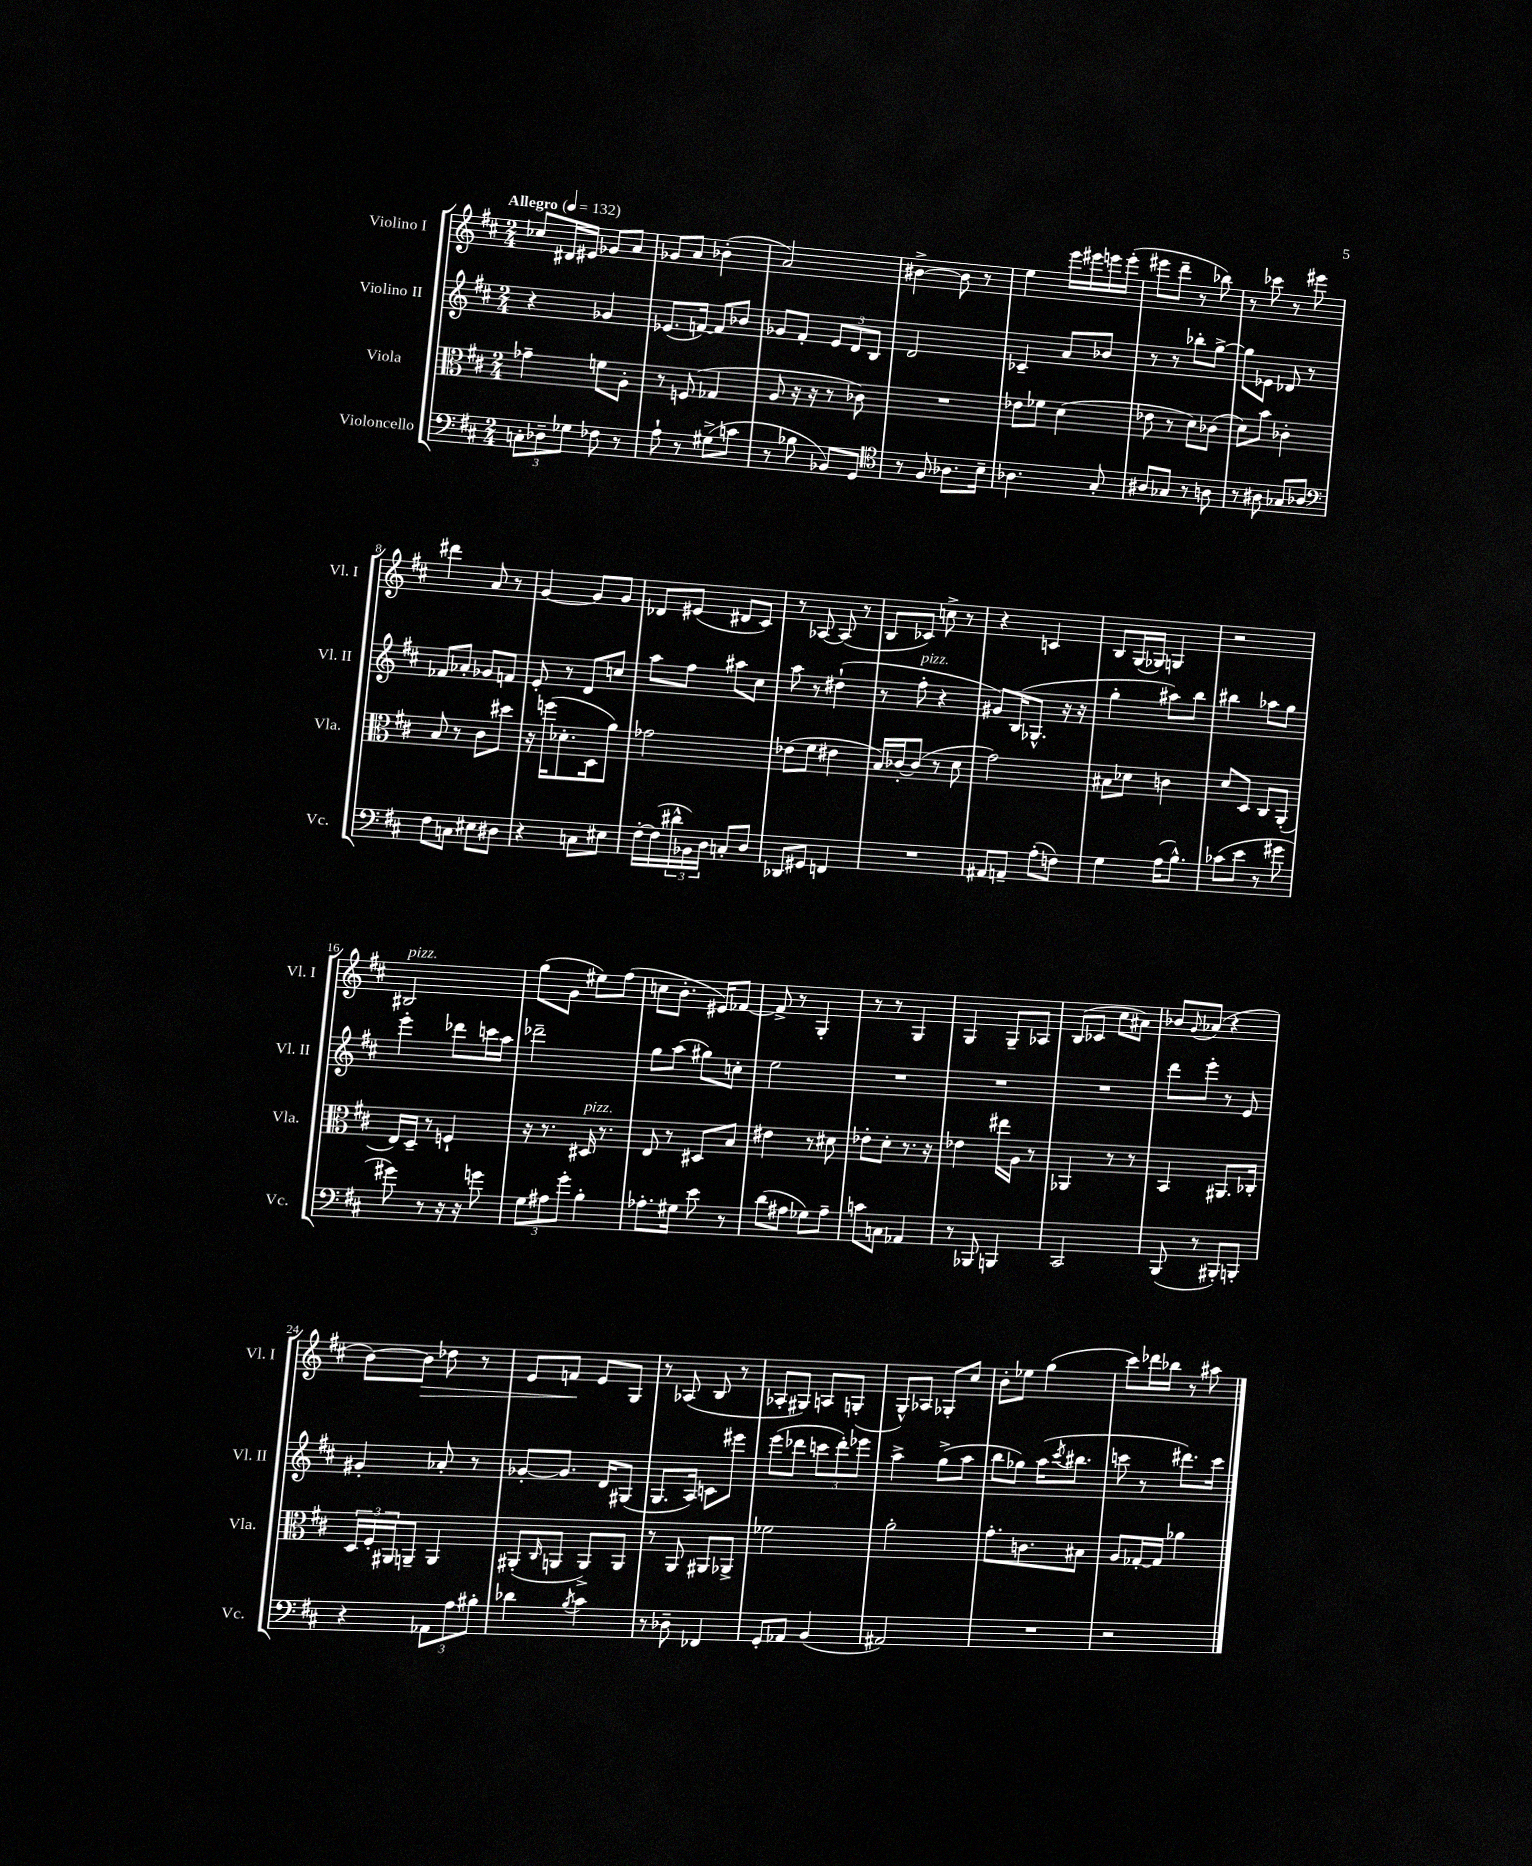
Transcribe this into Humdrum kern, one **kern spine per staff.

**kern	**kern	**kern	**kern
*staff4	*staff3	*staff2	*staff1
*clefF4	*clefC3	*clefG2	*clefG2
*k[f#c#]	*k[f#c#]	*k[f#c#]	*k[f#c#]
*M2/4	*M2/4	*M2/4	*M2/4
*MM132	*MM132	*MM132	*MM132
12C'\L	4g-~\	4r	8cc-/L
12D-~\	.	.	.
.	.	.	16d#/L
12G-\J	.	.	.
.	.	.	16e#/JJ
8F-\	8f\L	4g-/	8g-/L
8r	8A'\J	.	8a/J
=	=	=	=
8A`\	8r	(8.e-/L	8g-/L
8r	(8F/	.	8a/J
.	.	[16f/Jk)	.
(8G#^\L	4G-/	8f/]L	(4b-'\
8c\J	.	8b-/J	.
=	=	=	=
8r	8A/	8g-/L	2a/)
8B-\	16r	8f#'/J	.
.	16r	.	.
8BB-/L)	8r	12e/L	.
.	.	12d/	.
8GG/J	8c-\)	.	.
.	.	12B/J	.
=	=	=	=
*clefC4	*	*	*
8r	2r	2d/	[4b#^\
8F#/	.	.	.
8.A-\L	.	.	8b#\]
.	.	.	8r
16B~\Jk	.	.	.
=	=	=	=
4.A-\	8e-\L	4c-~/	4ee\
.	8f-\J	.	.
.	(4d\	8a/L	16eee\LL
.	.	.	16eee#\
8G'/	.	8b-/J	16eee\
.	.	.	(16eee'\JJ
=	=	=	=
8A#/L	8e-\	8r	8eee#\L
8G-/J	8r	8r	8ddd~\J
8r	8d\L)	8bb-'\L	8r
8A\	(8c-\J	[8gg^\J	8bb-\)
=	=	=	=
8r	8d\L)	8gg\]L	8r
8A#\	8b\J	8e-\J	8ccc-\
8G-/L	4c-'\	8d-/	8r
8A-/J	.	8r	8eee#\
=	=	=	=
*clefF4	*	*	*
8F#\L	8B/	8f-/L	4ddd#\
8C\J	8r	8a-'/J	.
8E#\L	8c#\L	8g-/L	8a/
8D#\J	8dd#\J	8f/J	8r
=	=	=	=
4r	16r	8e'/	[4g/
.	(16ff\LK	.	.
.	8.d-'\	8r	.
8C\L	.	8d/L	8g/]L
.	16D\k	.	.
8E#\J	8a\J)	8cc/J	8g/J
=	=	=	=
[16F#'\LL	2g-\	8aa\L	8d-/L
(16F#\]	.	.	.
24d#^^\	.	8ff#\J	(8e#/J
24BB-\)	.	.	.
24D\JJ	.	.	.
8C'/L	.	8aa#\L	8d#/L
8D/J	.	8cc#\J	8c#/J)
=	=	=	=
8DD-/L	(8e-\L	8aa\	8r
8GG#/J	8f#\J	8r	[8A-/
4FF/	4e#\	(4dd#`\	(8A-/]
.	.	.	8r
=	=	=	=
2r	16B/LL)	8r	8B/L
.	[16c-'/J	.	.
.	(8c-/]J	8ff#'\	8c-/J)
.	8r	4r	8cc^\
.	8d\	.	8r
=	=	=	=
8AA#/L	2g\)	8g#/L)	4r
8AA~/J	.	(16B/K	.
.	.	8.G-^^/J	.
(8A'\L	.	.	4c/
8F\J)	.	16r	.
.	.	16r	.
=	=	=	=
4G\	8B#\L	4gg'\	8B/L
.	8d-\J	.	(16G/L
.	.	.	16G-/JJ)
(16A\LK	4c\	8aa#\L)	4G/
8.B^^\J)	.	.	.
.	.	8bb\J	.
=	=	=	=
(8c-\L	8d/L	4bb#\	2r
8e\J	8D/J	.	.
8r	8C#/L	8aa-\L	.
8g#\	(8AA'/J	8gg\J	.
=	=	=	=
8g#\)	16E/LL)	4eee'\	2B#/
.	16D~/JJ	.	.
8r	8r	.	.
16r	4F`/	8ddd-\L	.
16r	.	.	.
8g\	.	16ccc\L	.
.	.	16aa\JJ	.
=	=	=	=
12G\L	16r	2ddd-~\	(8gg\L
.	8.r	.	.
12A#\	.	.	.
.	.	.	8g\J
12g'\J	.	.	.
4B'\	16D#/	.	8ee#\L)
.	8.r	.	.
.	.	.	(8ff#\J
=	=	=	=
8.A-'\L	8E/	8gg\L	8cc\L
.	8r	(8aa\J	8.b'\J
16G#\Jk	.	.	.
8e\	8D#/L	8gg#\L)	.
.	.	.	16e#/LK)
8r	8B/J	8cc'\J	[8f-/J
=	=	=	=
(8d\L	4e#\	2ee\	8f-^/]
8A#\J	.	.	8r
8G-\L)	8r	.	4G'/
8A#~\J	8d#\	.	.
=	=	=	=
8c\L	8e-'\L	2r	8r
8C\J	8d'\J	.	8r
4AA-/	8.r	.	4G/
.	16r	.	.
=	=	=	=
8r	4e-\	2r	4G/
8BBB-/	.	.	.
4BBB/	16ee#\LL	.	8G~/L
.	16A\JJ	.	.
.	8r	.	8A-/J
=	=	=	=
2CC#/	4AA-/	2r	(8B/L
.	.	.	8c-/J
.	8r	.	8cc#\L
.	8r	.	8a#\J)
=	=	=	=
(8BBB/	4BB/	8ddd\L	8b-/L
.	.	.	8qqg/
8r	.	8eee'\J	(8a-/J
8BBB#'/L)	8.AA#/L	8r	4r
8BBB'/J	.	8e/	.
.	16C-'/Jk	.	.
=	=	=	=
4r	24D/LL	4g#'/	[8b\L)
.	24F#'/	.	.
.	24AA#/J	.	.
.	8AA~/J	.	8b\]J
12AA-\L	4AA/	8a-'/	8dd-\
12A\	.	.	.
.	.	8r	8r
12B#'\J	.	.	.
=	=	=	=
4d-\	(8AA#'/L	[8g-'/L	8e/L
.	16qqC#/	.	.
.	8AA/J	8.g-/]J	8f/J
8qB/	.	.	.
4c#\	8AA^/L)	.	8e/L
.	.	16d/LK	.
.	8AA/J	(8G#/J	8G/J
=	=	=	=
8r	8r	8.G/L	8r
8D-~\	8AA/	.	(8A-/
.	.	16A/Jk)	.
4FF-/	8AA#/L	8c\L	8B/
.	8AA-^/J	8eee#\J	8r
=	=	=	=
8GG'/L	2f-\	(8eee\L	8A-'/L
8AA-/J	.	8ddd-\J	8G#/J)
(4BB/	.	12ccc\L	8A/L
.	.	12ddd-'\)	.
.	.	.	(8G'/J
.	.	12eee-\J	.
=	=	=	=
2AA#/)	2a'\	4aa^\	8G^^/L)
.	.	.	8A-/J
.	.	(8gg^\L	8G-'/L
.	.	8aa\J	8cc#/J
=	=	=	=
2r	8.g'\L	8bb\L	8b'\L
.	.	8gg-\J)	8ee-\J
.	8.c\	.	.
.	.	(16aa\LK	(4gg\
.	.	8qccc#/	.
.	.	8.bb#\J	.
.	8B#\J	.	.
=	=	=	=
2r	8A/L	8ccc\	8ccc#\L)
.	[16G-'/L	8r	16ddd-\L
.	16G-/]JJ	.	16bb-\JJ
.	4a-\	8.ddd#\L)	8r
.	.	.	8aa#\
.	.	16ccc\Jk	.
==	==	==	==
*-	*-	*-	*-
